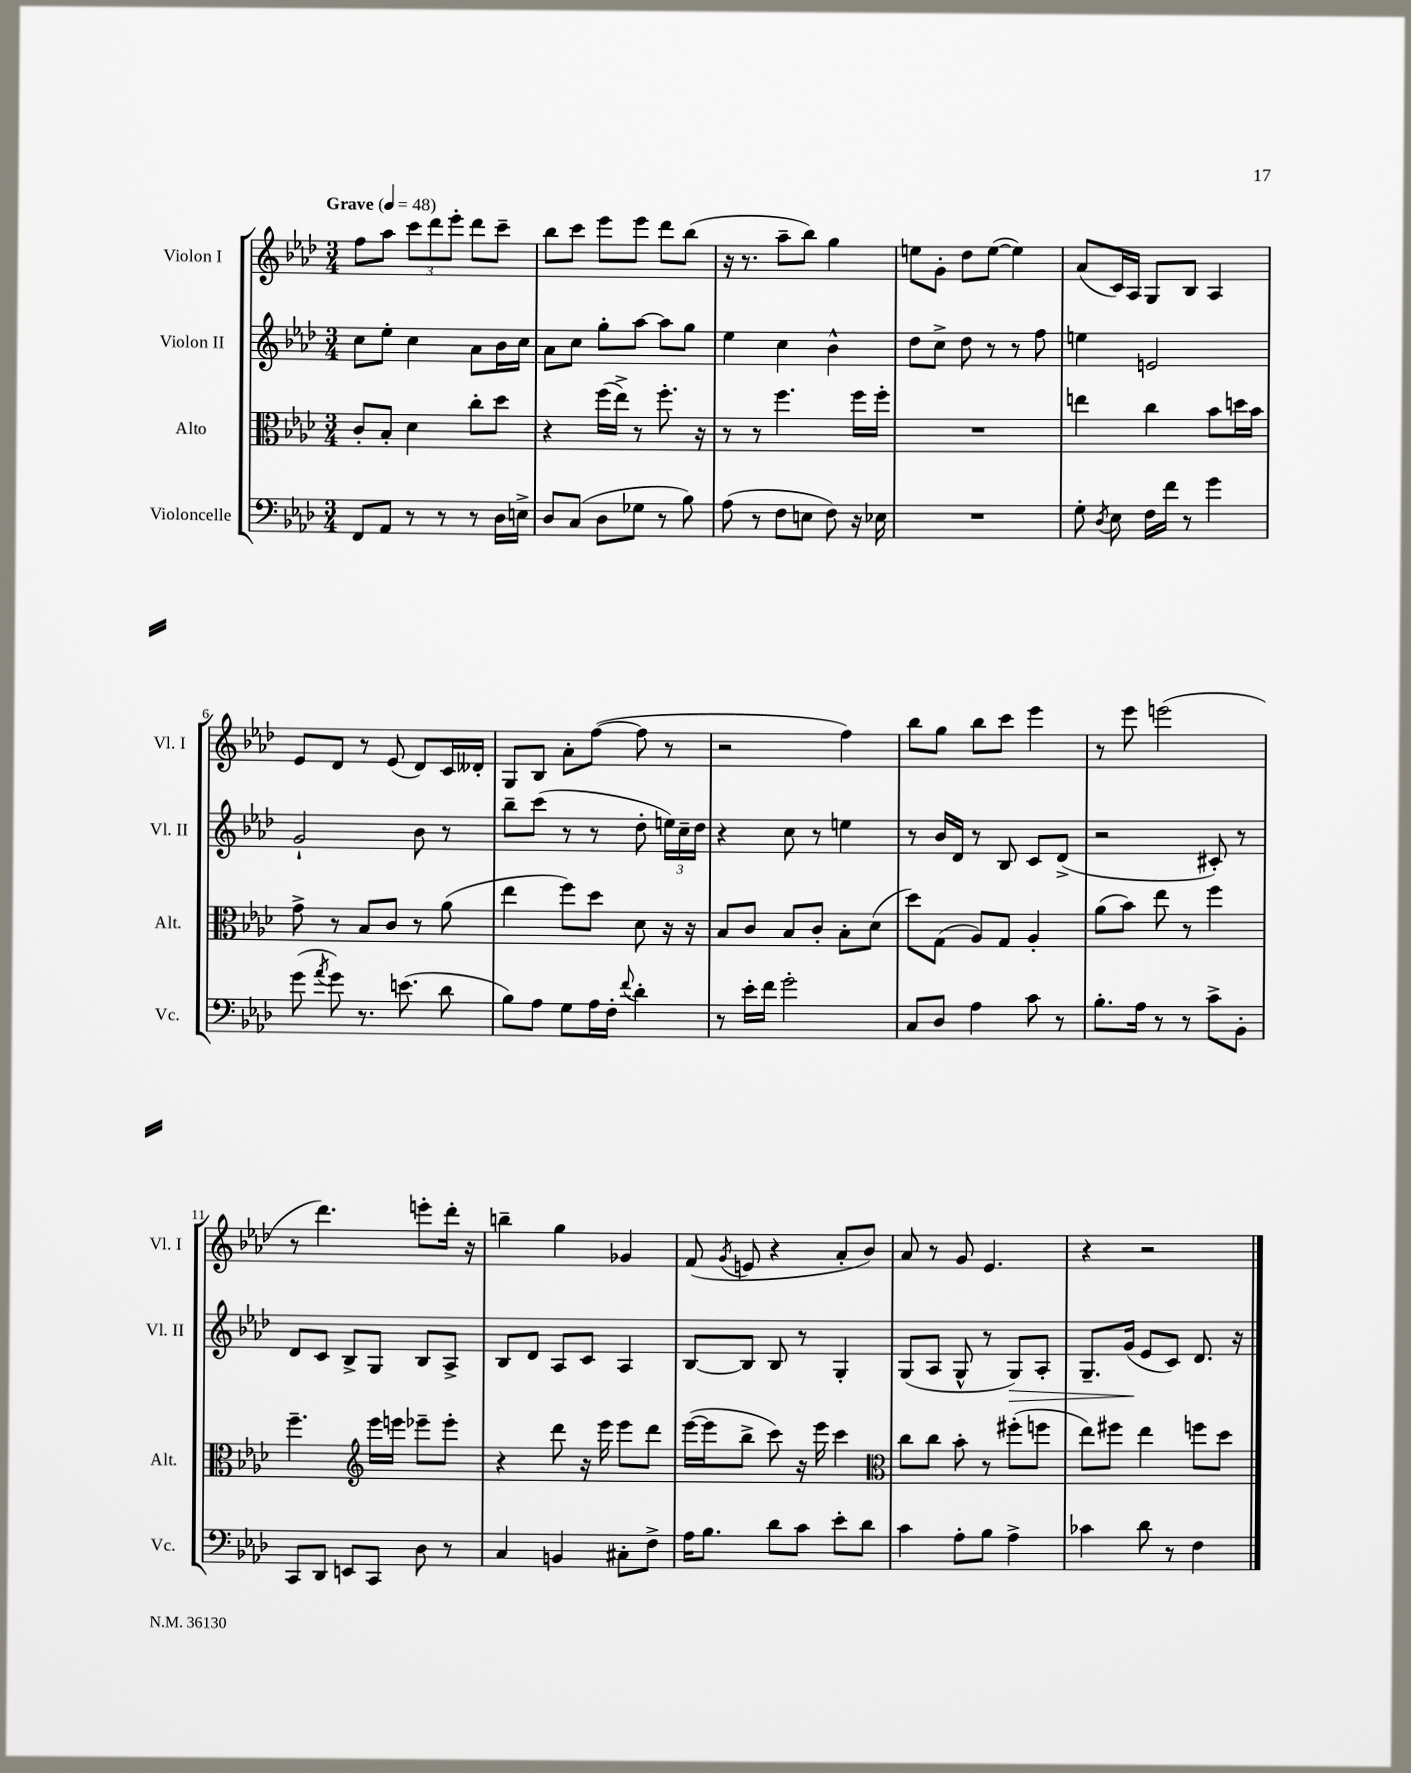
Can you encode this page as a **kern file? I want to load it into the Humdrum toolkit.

**kern	**kern	**kern	**kern
*staff4	*staff3	*staff2	*staff1
*clefF4	*clefC3	*clefG2	*clefG2
*k[b-e-a-d-]	*k[b-e-a-d-]	*k[b-e-a-d-]	*k[b-e-a-d-]
*M3/4	*M3/4	*M3/4	*M3/4
*MM48	*MM48	*MM48	*MM48
8FF	8c'	8cc	8ff
8AA-	8B-'	8ee-'	8aa-
8r	4d-	4cc	12ccc
.	.	.	12ddd-
8r	.	.	.
.	.	.	12eee-'
8r	8cc'	8a-	8ddd-
16D-	8dd-	16b-	8ccc~
16E^	.	16cc	.
=	=	=	=
8D-	4r	8a-	8bb-
(8C	.	8cc	8ccc
8D-	(16ff	8gg'	8eee-
.	16ee-^)	.	.
8G-	8r	[8aa-	8eee-
8r	8.ff'	8aa-]	8ddd-
8B-)	.	8gg	(8bb-
.	16r	.	.
=	=	=	=
(8A-	8r	4ee-	16r
.	.	.	8.r
8r	8r	.	.
8F	4.ff	4cc	8aa-~
8E	.	.	8bb-)
8F)	.	4b-^^	4gg
16r	16ff	.	.
16E-	16ff'	.	.
=	=	=	=
2.r	2.r	8dd-	8ee
.	.	8cc^	8g'
.	.	8dd-	8dd-
.	.	8r	([8ee
.	.	8r	4ee])
.	.	8ff	.
=	=	=	=
8G'	4ee	4ee	(8a-
8qD-	.	.	.
8E-	.	.	16c)
.	.	.	16A-
16F	4cc	2e	8G
16f	.	.	.
8r	.	.	8B-
4g	8b-	.	4A-
.	16dd	.	.
.	16b-	.	.
=	=	=	=
(8g	8g^	2g`	8e-
8qa-	.	.	.
8g)	8r	.	8d-
8.r	8B-	.	8r
.	8c	.	(8e-
(8.e	.	.	.
.	8r	8b-	8d-)
8d-	(8a-	8r	16c
.	.	.	16d--'
=	=	=	=
8B-)	4ee-	8bb-~	8G
8A-	.	(8ccc	8B-
8G	8ff)	8r	8a-'
16A-	8dd-	8r	([8ff
16F'	.	.	.
8qqf	.	.	.
4d-'	8d-	8dd-'	8ff]
.	16r	24ee)	8r
.	.	24cc~	.
.	16r	.	.
.	.	24dd-	.
=	=	=	=
8r	8B-	4r	2r
16e-'	8c	.	.
16f	.	.	.
2g'	8B-	8cc	.
.	8c'	8r	.
.	8B-'	4ee	4ff)
.	(8d-	.	.
=	=	=	=
8C	8dd-)	8r	8bb-
8D-	(8G	16b-	8gg
.	.	16d-	.
4A-	8A-)	8r	8bb-
.	8G	8B-	8ccc
8c	4A-'	8c	4eee-
8r	.	(8d-^	.
=	=	=	=
8.B-'	(8a-	2r	8r
.	8b-)	.	8eee-
16A-	.	.	.
8r	8ee-	.	(2eee
8r	8r	.	.
8c^	4ff	8c#')	.
8BB-'	.	8r	.
=	=	=	=
8CC	4.ff~	8d-	8r
8DD-	.	8c	4.ddd-)
8EE	.	8B-^	.
*	*clefG2	*	*
8CC	16eee-	8G	.
.	16eee	.	.
8D-	8eee-~	8B-	8eee'
8r	8eee-'	8A-^	16ddd-'
.	.	.	16r
=	=	=	=
4C	4r	8B-	4bb~
.	.	8d-	.
4BB	8ddd-	8A-	4gg
.	16r	8c	.
.	16eee-	.	.
8C#'	8eee-	4A-	4g-
8F^	8ddd-	.	.
=	=	=	=
16A-	([16eee-	[8B-	(8f
8.B-	16eee-]	.	.
.	.	.	8qg
.	8bb-^	8B-]	8e
8d-	8ccc)	8B-	4r
8c	16r	8r	.
.	16eee-	.	.
8e-'	4ccc	4G'	8a-'
8d-	.	.	8b-)
=	=	=	=
*	*clefC3	*	*
4c	8cc	(8G	8a-
.	8cc	8A-	8r
8A-'	8b-'	8G^^	8g
8B-	8r	8r	4.e-
4A-^	(8ff#'	8G)	.
.	8ff	8A-'	.
=	=	=	=
4c-	8ee-)	8.G~	4r
.	8ff#	.	.
.	.	(16g	.
8d-	4ee-	8e-	2r
8r	.	8c)	.
4F	8ff	8.d-	.
.	8dd-	.	.
.	.	16r	.
==	==	==	==
*-	*-	*-	*-
